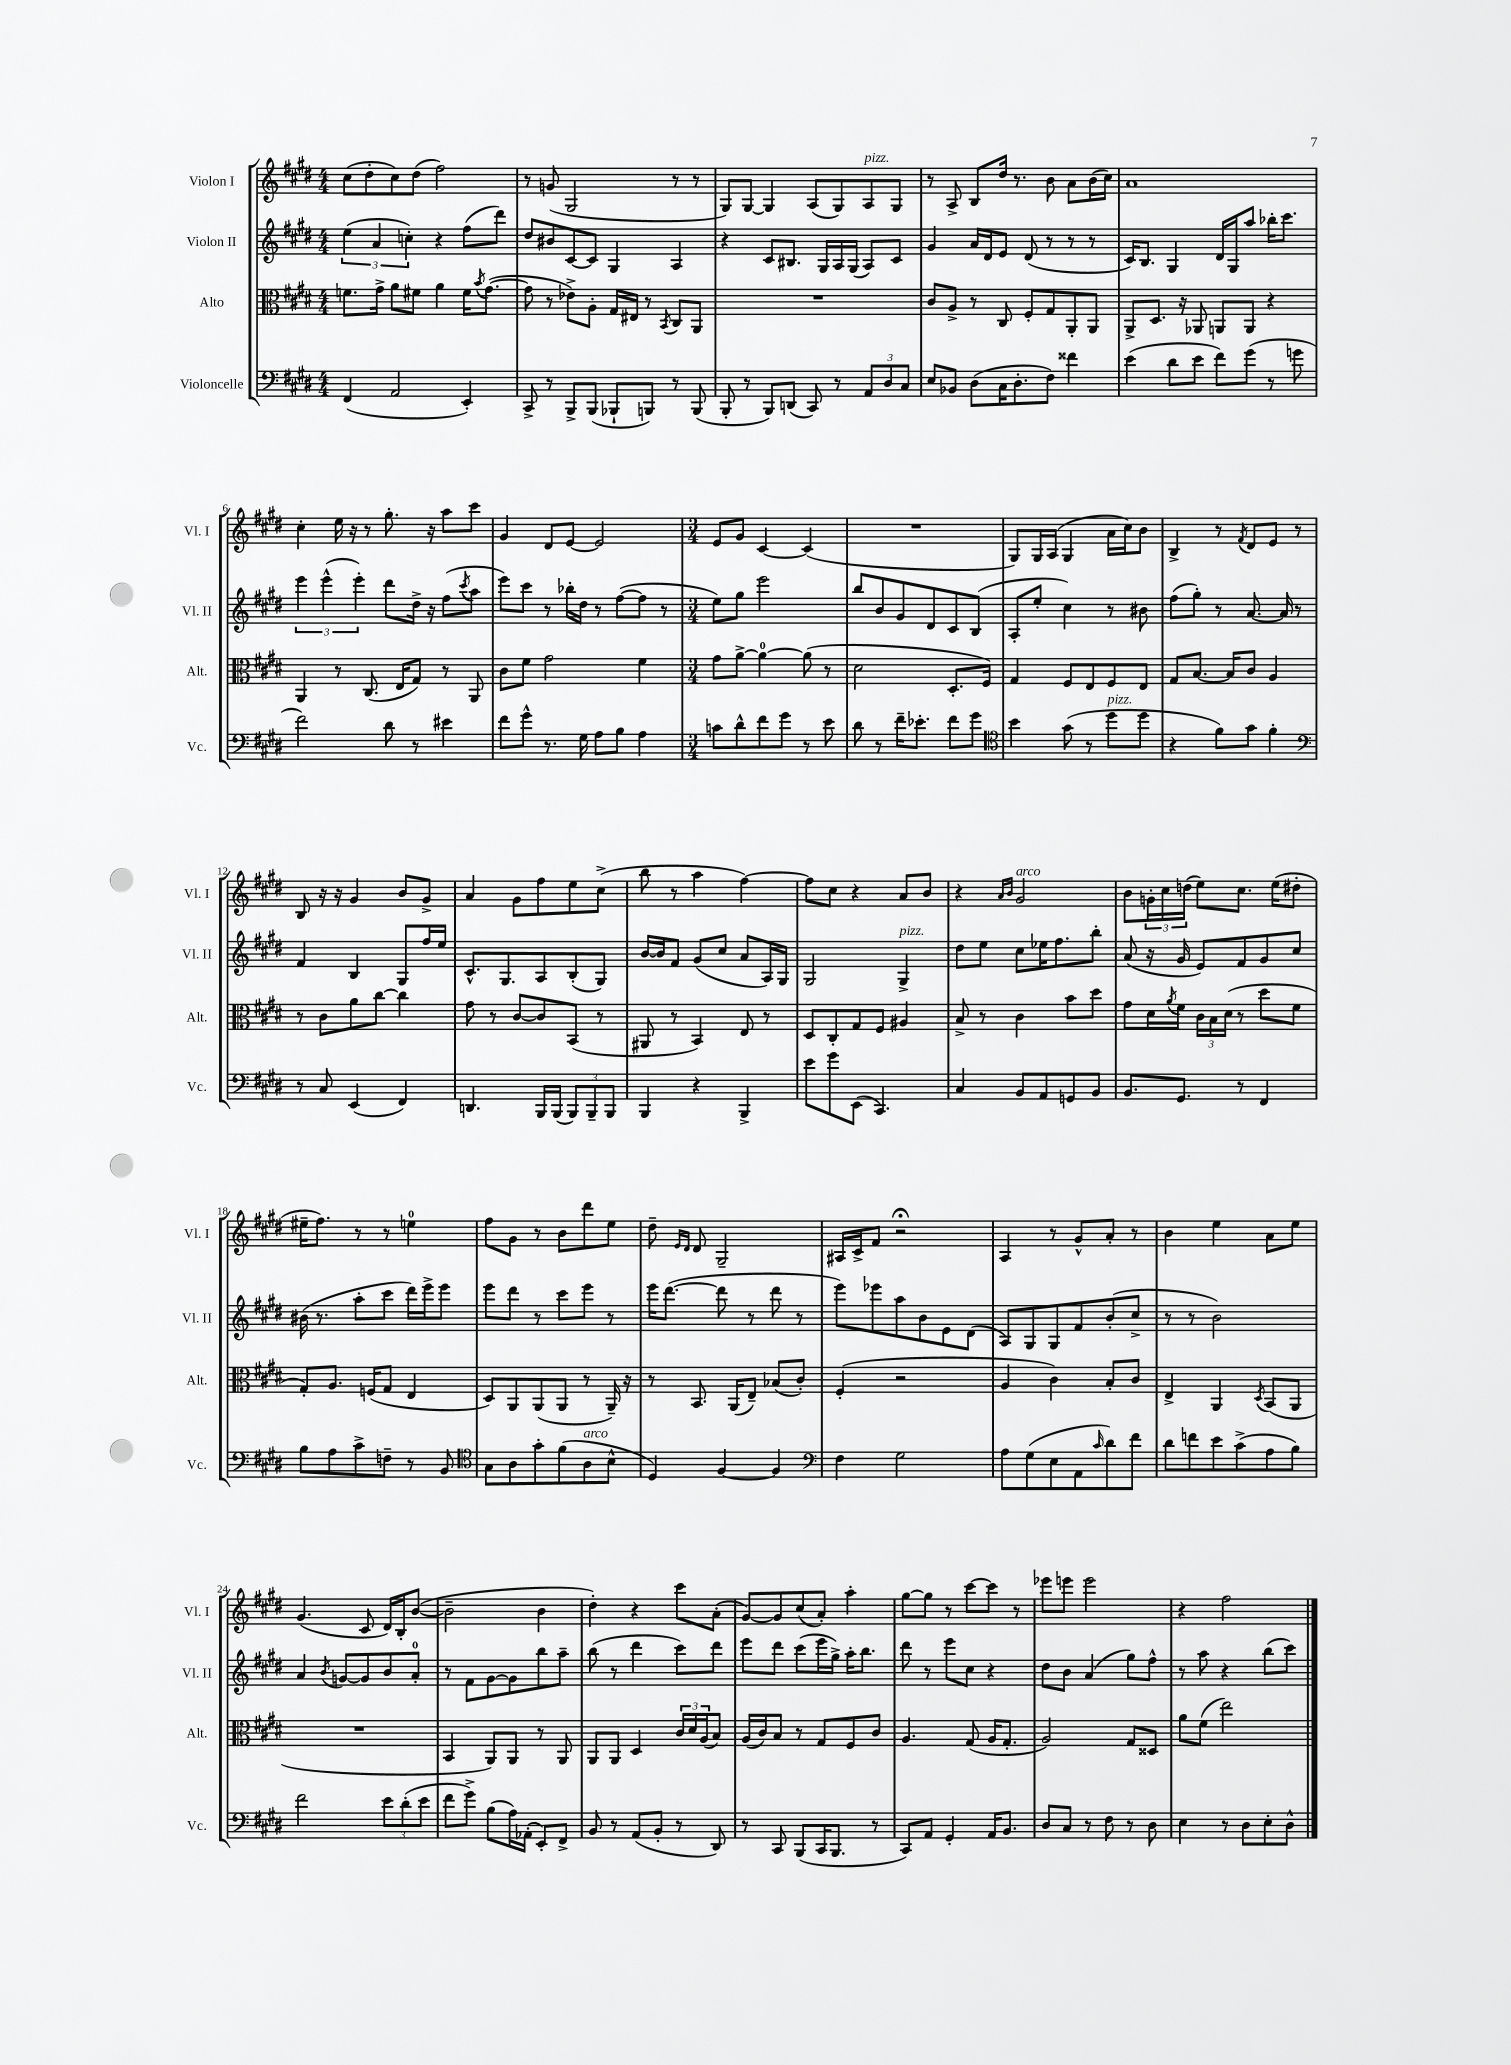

**kern	**kern	**kern	**kern
*staff4	*staff3	*staff2	*staff1
*clefF4	*clefC3	*clefG2	*clefG2
*k[f#c#g#d#]	*k[f#c#g#d#]	*k[f#c#g#d#]	*k[f#c#g#d#]
*M4/4	*M4/4	*M4/4	*M4/4
(4FF#	8.f	(6ee	(8cc#
.	.	.	8dd#'
.	.	6a	.
.	16g#^	.	.
2AA	8a	.	8cc#)
.	.	6cc')	.
.	8f#	.	(8dd#
.	4a	4r	2ff#)
4EE')	16f#	(8ff#	.
.	8qb	.	.
.	([8.g#	.	.
.	.	8ddd#)	.
=	=	=	=
8CC#^	8g#]	8dd#	8r
8r	8r	8b#	(8g
8BBB^	8e-^)	[8c#	2G#
(8BBB	8A'	8c#]	.
8BBB-`	16G#	4G#	.
.	16E#	.	.
8BBB)	8r	.	.
.	8qBB	.	.
8r	8C#	4A	8r
(8BBB	8AA	.	8r
=	=	=	=
8BBB'	1r	4r	8G#)
8r	.	.	[8G#
8BBB)	.	8c#	4G#]
(8DD	.	8.B#	.
8CC#)	.	.	(8A
.	.	16G#	.
8r	.	16A	8G#)
.	.	(16G#	.
12AA	.	8A)	8A
12D#	.	.	.
.	.	8c#	8G#
12C#	.	.	.
=	=	=	=
8E	8c#	4g#	8r
8BB-	8A^	.	8A^
(8D#	8r	16a	8B
.	.	16d#	.
16C#	8C#	8e	16dd#
8.D#'	.	.	8.r
.	8F#'	(8d#	.
8F#)	8G#	8r	8b
4f##	8AA'	8r	8a
.	8AA	8r	(16b
.	.	.	16cc#)
=	=	=	=
(4e	8AA^	16c#)	1a
.	.	8.B	.
.	8.D#	.	.
8d#	.	4G#	.
.	16r	.	.
8e	8AA-	.	.
8f#)	8AA	16d#	.
.	.	16G#	.
(8g#	8AA	8aa	.
8r	4r	16bb-'	.
.	.	8.ccc#	.
8g	.	.	.
=	=	=	=
2f#)	4AA	6eee	4cc#'
.	.	(6eee^^	.
.	8r	.	16ee
.	.	.	16r
.	.	6eee')	.
.	(8.C#	.	8r
8d#	.	8ddd#	8.gg#'
.	16E	.	.
8r	8G#)	16dd#^	.
.	.	16r	16r
4e#	8r	(8ff#	8aa
.	.	8qccc#	.
.	8AA	8aa	8ccc#
=	=	=	=
8f#	8c#	8eee)	4g#
8g#^^	8f#	8ccc#	.
8.r	2g#	8r	8d#
.	.	16bb-'	[8e
16G#	.	16dd#	.
8A	.	8r	2e]
8B	.	([8ff#	.
4A	4f#	8ff#]	.
.	.	8r	.
=	=	=	=
*M3/4	*M3/4	*M3/4	*M3/4
8c	8g#	8ee)	8e
8d#^^	[8a^	8gg#	8g#
8f#	4a_	2eee	[4c#
8g#	.	.	.
8r	(8a]	.	(4c#]
8e	8r	.	.
=	=	=	=
8d#	2d#	8bb	2.r
8r	.	8b	.
16f#~	.	8g#	.
8.e-'	.	.	.
.	.	8d#	.
8f#	8.D#'	8c#	.
8g#	.	(8B	.
.	16F#)	.	.
=	=	=	=
*clefC4	*	*	*
4b	4G#	8A'	8G#)
.	.	8ee'	16G#
.	.	.	(16A
(8g#	8F#	4cc#)	4G#
8r	8E	.	.
8dd#	8F#	8r	16a
.	.	.	16cc#)
8dd#	8E	8b#	8b
=	=	=	=
4r	8G#	(8ff#	4B^
.	[8.B	8gg#')	.
8f#)	.	8r	8r
.	16B]	.	.
.	.	.	8qf#
8g#	8c#	[8.a	8d#
4f#'	4A	.	8e
.	.	16a]	.
.	.	8r	8r
=	=	=	=
*clefF4	*	*	*
8r	8r	4f#	8B
8C#	8c#	.	16r
.	.	.	16r
(4EE	8a	4B	4g#
.	[8cc#	.	.
4FF#)	4cc#]	8G#	8b
.	.	16ff#	8g#^
.	.	16ee	.
=	=	=	=
4.DD	8g#	8.c#^^	4a
.	8r	.	.
.	.	8.G#	.
.	[8c#	.	8g#
16BBB	8c#]	8A	8ff#
(16BBB	.	.	.
12BBB)	(8BB	(8B'	8ee
12BBB~	.	.	.
.	8r	8G#)	(8cc#^
12BBB	.	.	.
=	=	=	=
4BBB	8AA#	[16b	8bb
.	.	16b]	.
.	8r	8f#	8r
4r	4BB)	(8g#	4aa
.	.	8cc#	.
4BBB^	8E	8a	[4ff#)
.	8r	16A)	.
.	.	16G#	.
=	=	=	=
8e	8D#	2G#	8ff#]
8g#	8C#'	.	8cc#
(8EE	8G#	.	4r
4.CC#)	8F#	.	.
.	4A#	4G#^	8a
.	.	.	8b
=	=	=	=
4C#	8B^	8dd#	4r
.	8r	8ee	.
.	.	.	16qqa
.	.	.	16qqb
8BB	4c#	8cc#	2g#
8AA	.	16ee-	.
.	.	8.ff#	.
8GG	8b	.	.
8BB	8dd#	8bb'	.
=	=	=	=
8.BB	8g#	(8a	8b
.	16d#	16r	24g'
.	.	.	24cc#
.	8qa	.	.
8.GG#	16f#	16g#	.
.	.	.	(24dd
.	24c#	8e)	8ee)
.	24B	.	.
.	(24d#	.	.
8r	8r	8f#	8.cc#
4FF#	8dd#	8g#	.
.	.	.	(16ee
.	8f#	8cc#	8dd#'
=	=	=	=
8B	8G#')	(16b#	16ee#~
.	.	8.r	8.ff#)
8A	8.A	.	.
8c#^	.	8aa'	8r
.	(16F	.	.
8F~	8G#	8ccc#	8r
8r	4E	16ddd#)	4ee
.	.	16eee^	.
8BB	.	8eee	.
=	=	=	=
*clefC4	*	*	*
8G#	8D#)	8eee	8ff#
8A	8AA	8ddd#	8g#
8g#'	(8AA	8r	8r
(8f#	8AA	8ccc#	8b
8A	8r	8eee	8ddd#
8B^^	16AA~)	8r	8ee
.	16r	.	.
=	=	=	=
4D#)	8r	16eee	8dd#~
.	.	([8.ddd#	.
.	.	.	16qqe
.	.	.	16qqd#
.	8.BB	.	8d#
[4F#	.	8ddd#]	2G#~
.	(16AA	.	.
.	8E~)	8r	.
4F#]	(8B-	8ddd#	.
.	8c#')	8r	.
=	=	=	=
*clefF4	*	*	*
4F#	(4F#'	8eee)	16A#
.	.	.	16c#^
.	.	8eee-	8f#
2G#	2r	8aa	2r;
.	.	8b	.
.	.	8e	.
.	.	(8d#	.
=	=	=	=
8A	4A	8A)	4A
(8G#	.	8G#	.
8E	4c#)	8G#	8r
8AA	.	8f#	8g#^^
16qqc#	.	.	.
8d#)	8B'	(8b'	8a'
8f#	8c#	8cc#^	8r
=	=	=	=
8d#	4E^	8r	4b
8f	.	8r	.
8e	4AA	2b)	4ee
(8c#^	.	.	.
.	8qD#	.	.
8A	(8BB	.	8a
8B)	8AA	.	8ee
=	=	=	=
2f#	2.r	4a	(4.g#
.	.	8qb	.
.	.	[8g	.
.	.	8g]	8c#
12e	.	8b	16d#)
.	.	.	16B'
(12d#'	.	.	.
.	.	8a'	([8b
12e	.	.	.
=	=	=	=
8f#	4BB	8r	2b~]
8g#^)	.	8f#	.
(8B	8AA)	[8g#	.
16A)	8AA	8g#]	.
(16AA-'	.	.	.
8EE')	8r	8bb	4b
8FF#^	8AA	8aa~	.
=	=	=	=
8BB	8AA	(8bb	4dd#')
8r	8AA	8r	.
(8AA	4D#	4ddd#	4r
8BB'	.	.	.
8r	24c#	8ccc#)	8ccc#
.	24d#	.	.
.	(24A	.	.
8DD#)	8B)	8ddd#	(8a'
=	=	=	=
8r	(16A	8eee	[8g#)
.	16c#)	.	.
8CC#	8B	8ddd#	8g#]
(8BBB	8r	(8ccc#	(8cc#
16CC#	8G#	16eee	8a')
8.BBB	.	16gg#^)	.
.	8F#	16aa'	4aa'
.	.	8.bb	.
8r	8c#	.	.
=	=	=	=
8CC#)	4.A	8ddd#	[8gg#
8AA	.	8r	8gg#]
4GG#'	.	8eee	8r
.	(8G#	8cc#	[8ccc#
16AA	16A	4r	8ccc#]
8.BB	8.G#'	.	.
.	.	.	8r
=	=	=	=
8D#	2A)	8dd#	8eee-
8C#	.	8b	8eee
8r	.	(4a	2eee
8F#	.	.	.
8r	8G#	8gg#)	.
8D#	8D##	8ff#^^	.
=	=	=	=
4E	8a	8r	4r
.	(8f#	8aa	.
8r	2ee)	4r	2ff#
8D#	.	.	.
8E'	.	(8bb	.
8D#^^	.	8ccc#)	.
==	==	==	==
*-	*-	*-	*-
